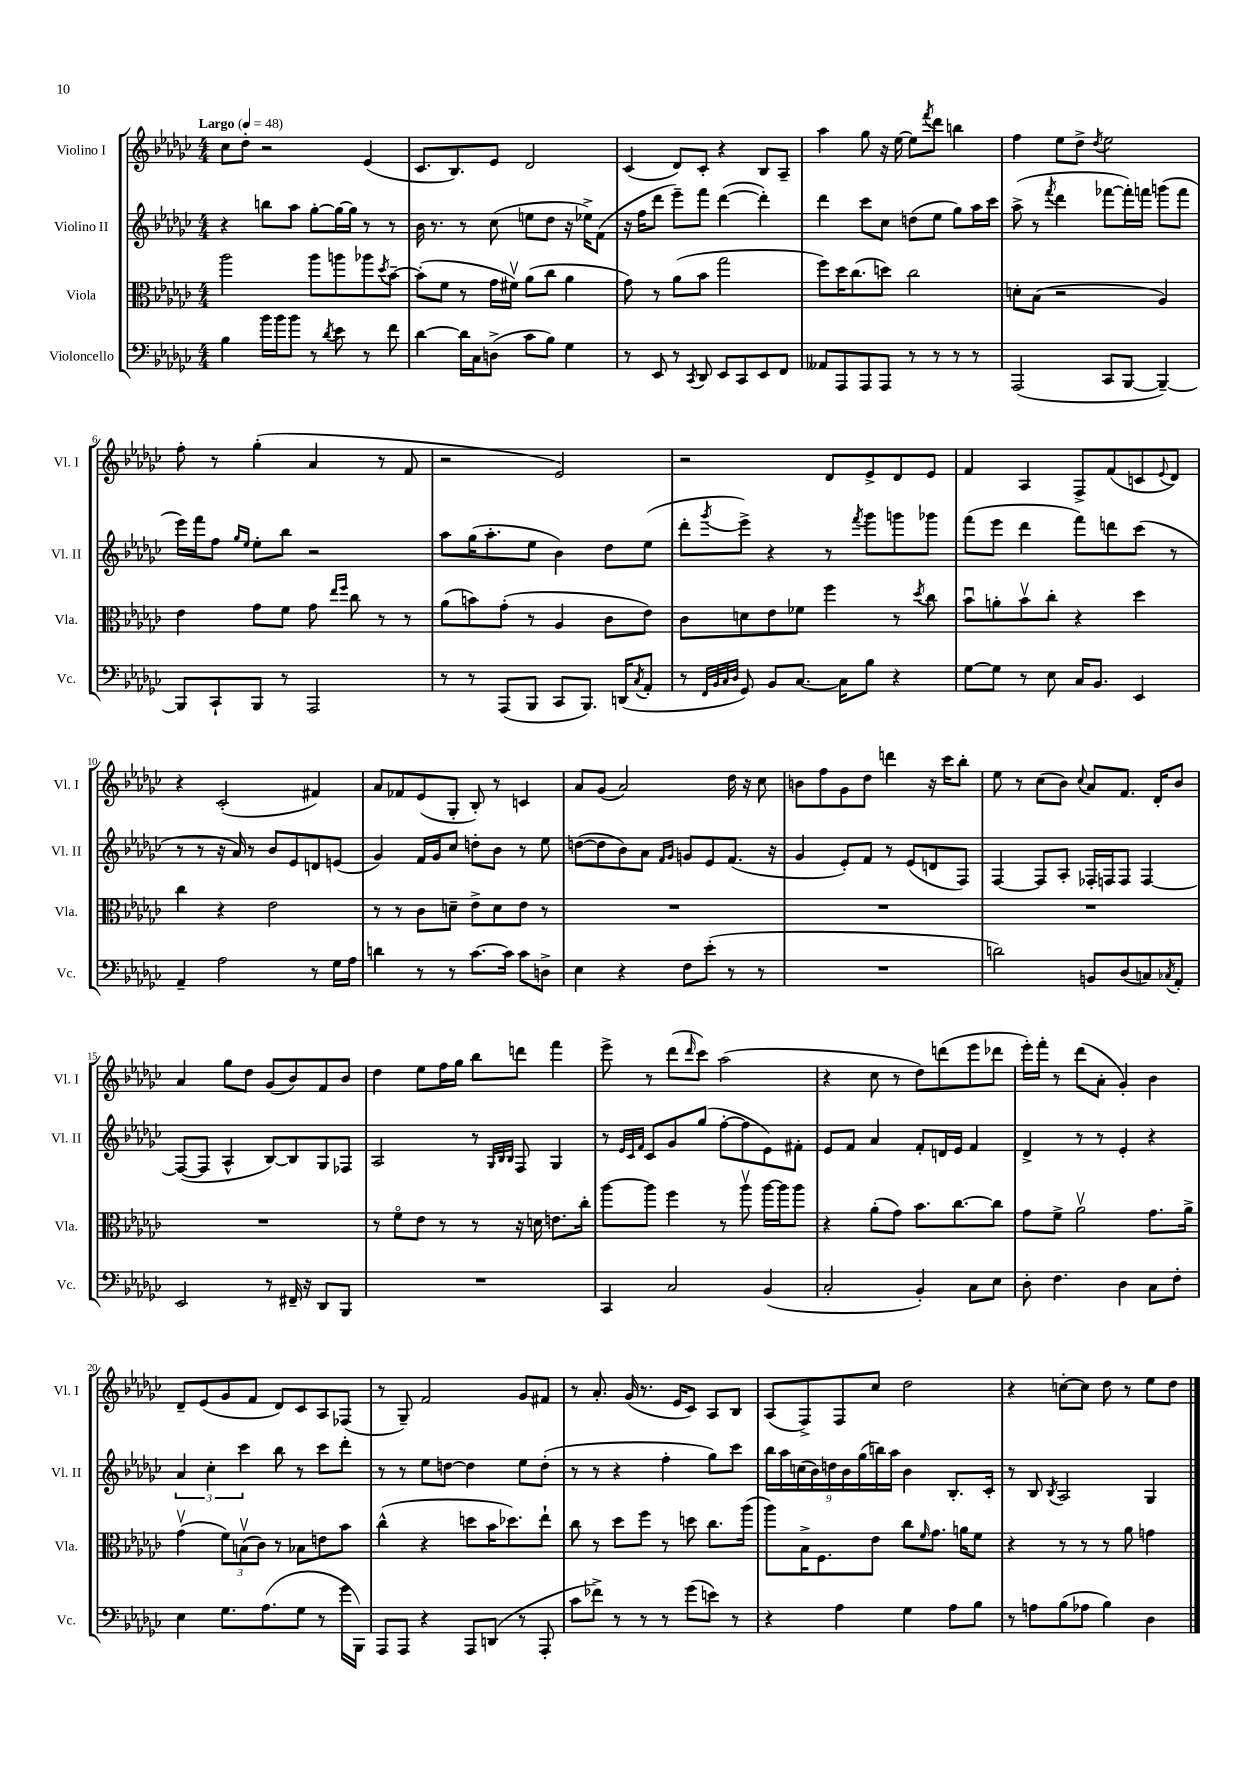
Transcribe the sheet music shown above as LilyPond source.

<<
\new StaffGroup <<
\new Staff = "s0" \with { instrumentName = "Violino I" shortInstrumentName = "Vl. I" } {
    \clef treble \key ges \major \numericTimeSignature \time 4/4 \tempo "Largo" 4 = 48
    ces''8 des''8-. r2 ees'4( |
    ces'8. bes8.) ees'8 des'2 |
    ces'4( des'8) ces'8-. r4 bes8 aes8-- |
    aes''4 ges''8 r16 ees''16~ ees''8 \acciaccatura { f'''8 } des'''8 b''4 |
    f''4 ees''8 des''8-> \acciaccatura { des''8 } ees''2 |
    f''8-. r8 ges''4-.( aes'4 r8 f'8 |
    r2 ees'2) |
    r2 des'8 ees'8-> des'8 ees'8 |
    f'4 aes4 f8-> f'8( c'8 \appoggiatura { ees'8 } des'8) |
    r4 ces'2-.( fis'4) |
    aes'8 fes'8 ees'8( ges8-. bes8-.) r8 c'4 |
    aes'8 ges'8( aes'2) des''16 r16 ces''8 |
    b'8 f''8 ges'8 des''8 d'''4 r16 ces'''16 bes''8-. |
    ees''8 r8 ces''8( bes'8) \appoggiatura { ces''8 } aes'8 f'8. des'16-. bes'8 |
    aes'4 ges''8 des''8 ges'8( bes'8) f'8 bes'8 |
    des''4 ees''8 f''16 ges''16 bes''8 d'''8 f'''4 |
    ees'''8-> r8 des'''8( \grace { des'''16 } ces'''8) aes''2( |
    r4 ces''8 r8 des''8) d'''8( ees'''8 des'''8 |
    ees'''16-.) f'''16-. r8 des'''8( aes'8-. ges'4-.) bes'4 |
    des'8-- ees'8( ges'8 f'8 des'8) ces'8 aes8 fes8( |
    r8 ges8--) f'2 ges'8 fis'8 |
    r8 aes'8.-. ges'16( r8. ees'16 ces'8) aes8 bes8 |
    aes8( f8->) f8 ces''8 des''2 |
    r4 c''8~-. c''8 des''8 r8 ees''8 des''8 \bar "|." |
}
\new Staff = "s1" \with { instrumentName = "Violino II" shortInstrumentName = "Vl. II" } {
    \clef treble \key ges \major \numericTimeSignature \time 4/4
    r4 b''8 aes''8 ges''8~-. ges''16~ ges''16 r8 r8 |
    bes'16 r8. r8 ces''8( e''8 des''8 r16 ees''16->) f'8( |
    r16 f''16 des'''8 ees'''8--) f'''8 des'''4~( des'''4-.) |
    des'''4 ces'''8 ces''8 d''8( ees''8 ges''8) aes''16 ces'''16 |
    aes''8->( r8 \acciaccatura { f'''8 } des'''4 fes'''8~ fes'''16-.) f'''16 g'''8( f'''8 |
    ees'''16) f'''16 f''8 \grace { ges''16 ees''16 } ees''8-. bes''8 r2 |
    aes''8 ges''16( aes''8.-. ees''8 bes'4) des''8 ees''8( |
    des'''8-. \acciaccatura { ges'''8 } ees'''8->) r4 r8 \acciaccatura { f'''8 } ges'''8 g'''8 ges'''8 |
    f'''8( ees'''8 des'''4 f'''8) d'''8 ces'''8( r8 |
    r8 r8 r16 aes'16) r8 bes'8 ees'8 d'8 e'8( |
    ges'4) f'16 ges'16 ces''8 d''8-. bes'8 r8 ees''8 |
    d''8~( d''8 bes'8) aes'8 \grace { f'16 ges'16 } g'8 ees'8 f'8.( r16 |
    ges'4 ees'8-.) f'8 r8 ees'8( d'8 f8) |
    f4~ f8 aes8-. fes16-. f16 f8 f4~ |
    f8~( f8 aes4-^ bes8~) bes8 ges8 fes8 |
    aes2 r8 \grace { ges32 bes32 bes32 } f8 ges4 |
    r8 \grace { ees'32 ces'32 f'32 } ces'8 ges'8 ges''8( f''8~-. f''8 ees'8) fis'8-. |
    ees'8 f'8 aes'4 f'8-. d'16 ees'16 f'4 |
    des'4-> r8 r8 ees'4-. r4 |
    \tuplet 3/2 { aes'4 ces''4-. ces'''4 } bes''8 r8 ces'''8 des'''8-. |
    r8 r8 ees''8 d''8~ d''4 ees''8 d''8-.( |
    r8 r8 r4 f''4-. ges''8) ces'''8 |
    \tuplet 9/8 { bes''16 aes''16 c''16( bes'16) d''16 bes'16 ges''16( b''16) aes''16 } bes'4 bes8.-. ces'16-. |
    r8 bes8 \acciaccatura { bes8 } aes2 ges4 \bar "|." |
}
\new Staff = "s2" \with { instrumentName = "Viola" shortInstrumentName = "Vla." } {
    \clef alto \key ges \major \numericTimeSignature \time 4/4
    aes''2 aes''8 a''8 aes''8 \acciaccatura { des''8 } bes'8~-- |
    bes'8-.( f'8 r8 ges'16 fis'16\upbow) aes'8( ces''8 aes'4 |
    ges'8) r8 aes'8( bes'8 ges''2 |
    f''8) des''16 ces''8.( d''8) ces''2 |
    d'8-. bes8( r2 aes4) |
    ees'4 ges'8 f'8 ges'8 \grace { ees''16 f''16 } ces''8 r8 r8 |
    aes'8( b'8) ges'8-.( r8 aes4 ces'8 ees'8) |
    ces'8 d'8 ees'8 fes'8 f''4 r8 \acciaccatura { des''8 } ces''8 |
    bes'8\downbow a'8-. bes'8\upbow ces''8-. r4 des''4 |
    ces''4 r4 ees'2 |
    r8 r8 ces'8 d'8-- ees'8-> d'8 ees'8 r8 |
    R1 |
    R1 |
    R1 |
    R1 |
    r8 f'8\flageolet ees'8 r8 r8 r16 d'16 e'8. ces''16-. |
    aes''8~ aes''8 f''4 r8 aes''8\upbow aes''16~ aes''16 aes''8 |
    r4 aes'8-.( ges'8) bes'8. ces''8.~ ces''8 |
    ges'8 f'8-> aes'2\upbow ges'8. aes'16-> |
    ges'4\upbow( \tuplet 3/2 { f'8) b8\upbow( ces'8) } r8 bes8 e'8 bes'8 |
    ces''4-^( r4 d''8 bes'16 des''8.) ees''8-! |
    ces''8 r8 des''8 f''8 r8 d''8 ces''8. aes''16( |
    aes''8) bes16-> f8. ees'8 ces''8 \grace { f'16 } ges'8. a'16 f'8 |
    r4 r8 r8 r8 aes'8 g'4 \bar "|." |
}
\new Staff = "s3" \with { instrumentName = "Violoncello" shortInstrumentName = "Vc." } {
    \clef bass \key ges \major \numericTimeSignature \time 4/4
    bes4 bes'16 bes'16 bes'8 r8 \acciaccatura { des'8 } ees'8 r8 f'8 |
    des'4~ des'16 ces16 d8->( ces'8 bes8) ges4 |
    r8 ees,8 r8 \acciaccatura { ces,8 } des,8 ees,8 ces,8 ees,8 f,8 |
    aeses,8 aes,,8 aes,,8 aes,,8 r8 r8 r8 r8 |
    aes,,2( ces,8 bes,,8~ bes,,4~--) |
    bes,,8 ces,8-! bes,,8 r8 aes,,2 |
    r8 r8 aes,,8( bes,,8 ces,8 bes,,8.) d,16( \acciaccatura { ces8 } aes,8-. |
    r8 \grace { f,32 bes,32 ces32 des32 } ges,8) bes,8 ces8.~ ces16 bes8 r4 |
    ges8~ ges8 r8 ees8 ces16 bes,8. ees,4 |
    aes,4-- aes2 r8 ges16 aes16 |
    d'4 r8 r8 ces'8.~ ces'16 ces'8 d8-> |
    ees4 r4 f8 ees'8-.( r8 r8 |
    R1 |
    d'2) b,8 des8( c8) \acciaccatura { ces8 } aes,8-. |
    ees,2 r8 fis,16-- r16 des,8 bes,,8 |
    R1 |
    ces,4 ces2 bes,4( |
    ces2-. bes,4-.) ces8 ees8 |
    des8-. f4. des4 ces8 f8-. |
    ees4 ges8. aes8.( ges8 r8 ges'16 bes,,16) |
    aes,,8 aes,,8 r4 aes,,8 d,8( r8 aes,,8-. |
    ces'8 fes'8->) r8 r8 r8 ges'8( e'8) r8 |
    r4 aes4 ges4 aes8 bes8 |
    r8 a8 bes8( aes8 bes4) des4 \bar "|." |
}
>>
>>
